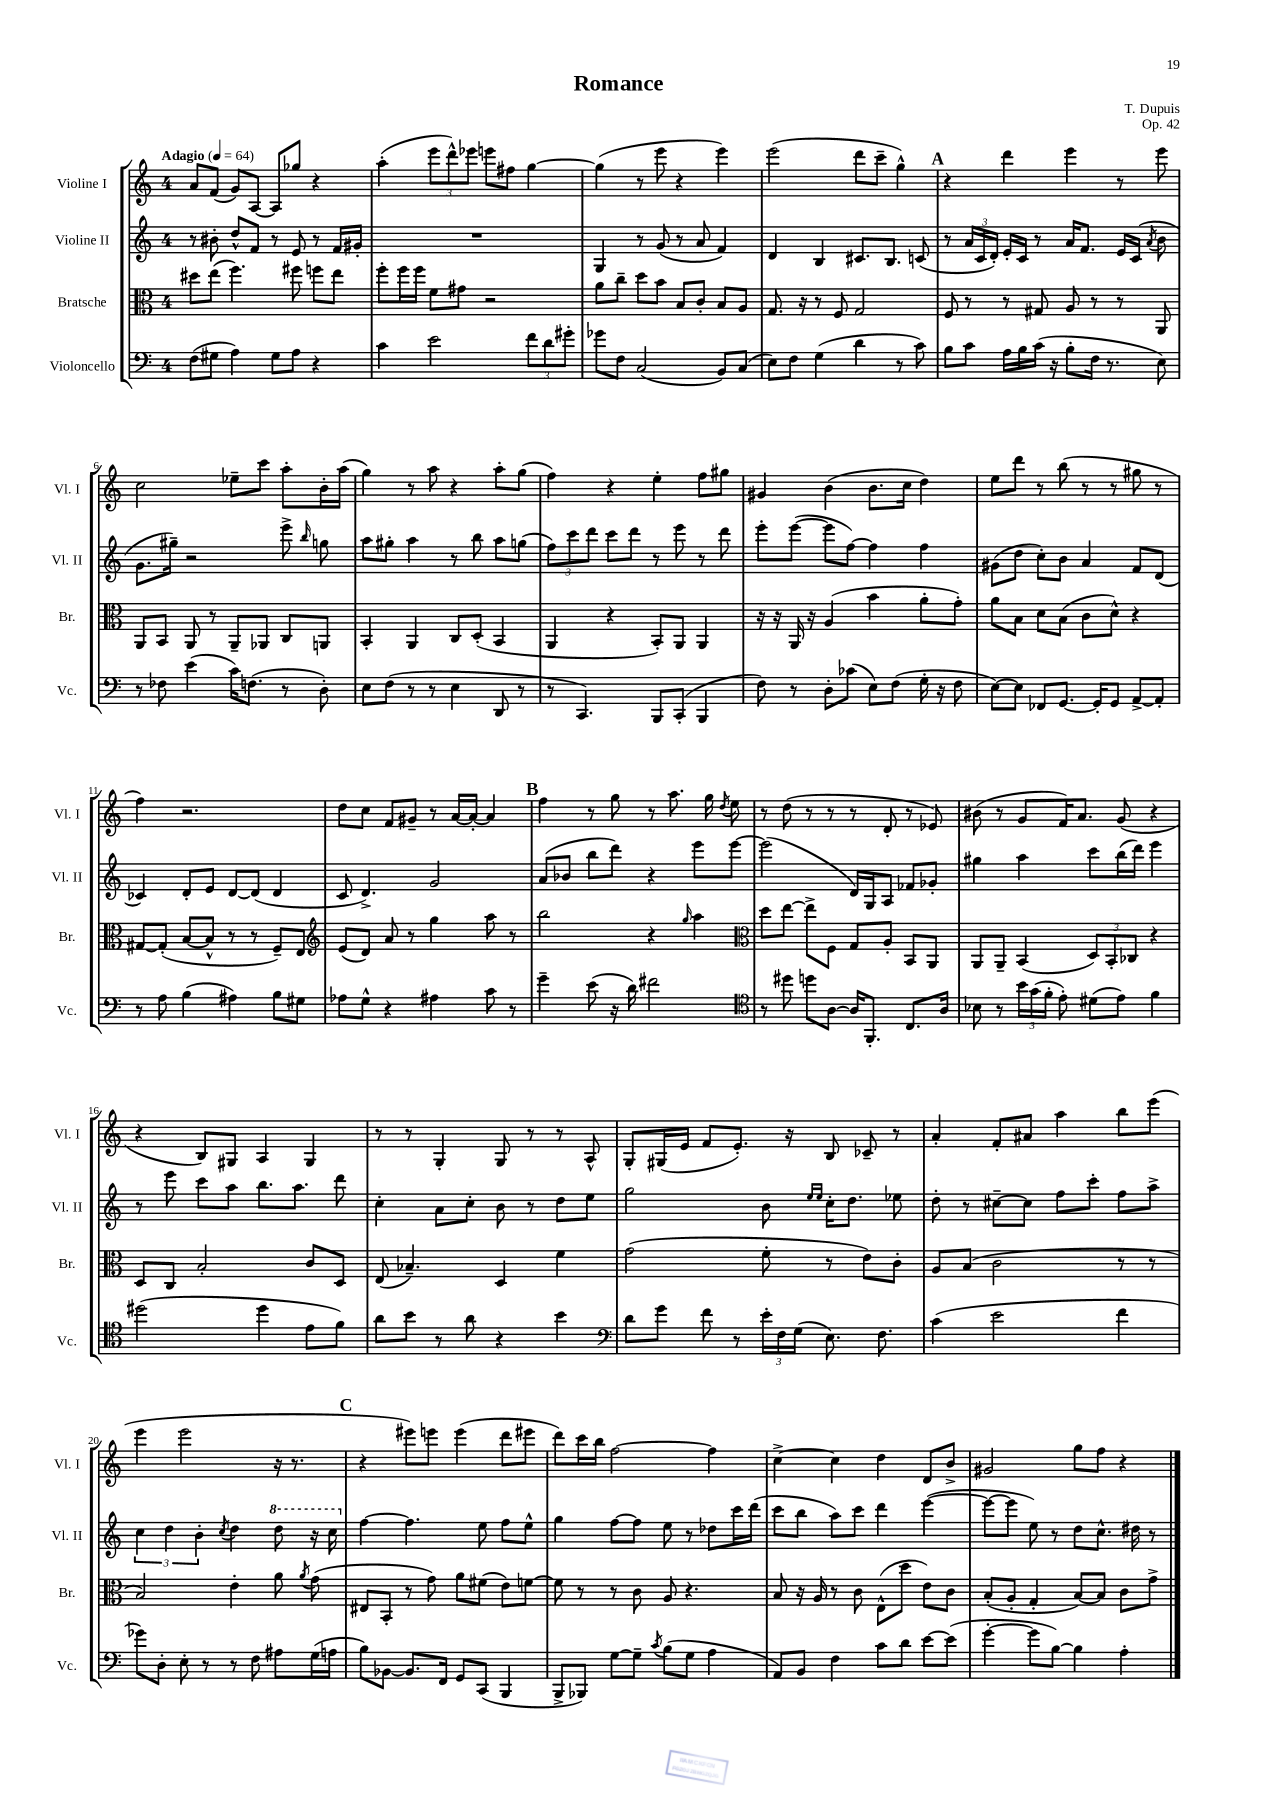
\header { title = "Romance" composer = "T. Dupuis" opus = "Op. 42" }
<<
\new StaffGroup <<
\new Staff = "s0" \with { instrumentName = "Violine I" shortInstrumentName = "Vl. I" } {
    \clef treble \key c \major \once \override Staff.TimeSignature.style = #'single-digit \time 4/4 \tempo "Adagio" 4 = 64
    \autoBeamOff a'8[ f'8]( g'8[) a8]~ a8[ ges''8] r4 |
    a''4-.( \tuplet 3/2 { e'''8[ d'''8-^) ees'''8] } e'''8[ fis''8] g''4~ |
    g''4( r8 e'''8 r4 e'''4) |
    e'''2( d'''8[ c'''8]-- g''4-^) |
    \mark \markup { \bold "A" } r4 d'''4 e'''4 r8 e'''8 |
    c''2 ees''8[-- c'''8] a''8[-. b'16-. a''16]( |
    g''4) r8 a''8 r4 a''8[-. g''8]( |
    f''4) r4 e''4-. f''8[ gis''8] |
    gis'4 b'4( b'8.[ c''16] d''4) |
    e''8[ d'''8] r8 b''8( r8 r8 gis''8 r8 |
    f''4) r2. |
    d''8[ c''8] f'8[ gis'8]-- r8 a'16[~ a'16]~-. a'4 |
    \mark \markup { \bold "B" } f''4 r8 g''8 r8 a''8. g''16 \acciaccatura { d''8 } e''8 |
    r8 d''8( r8 r8 r8 d'8-. r8 ees'8) |
    bis'8( r8 g'8[ f'16) a'8.] g'8( r4 |
    r4 b8[) gis8] a4 gis4 |
    r8 r8 g4-. g8 r8 r8 a8-^ |
    g8[-. gis16( e'16] f'8[ e'8.]-.) r16 b8 ces'8-- r8 |
    a'4-. f'8[-. ais'8] a''4 b''8[ e'''8]( |
    e'''4 e'''2 r16 r8. |
    \mark \markup { \bold "C" } r4 eis'''8[) e'''8] e'''4( d'''8[ eis'''8] |
    d'''8[) c'''16 b''16] f''2~ f''4 |
    c''4~-> c''4 d''4 d'8[ b'8]-> |
    gis'2 g''8[ f''8] r4 \bar "|." |
}
\new Staff = "s1" \with { instrumentName = "Violine II" shortInstrumentName = "Vl. II" } {
    \clef treble \key c \major \once \override Staff.TimeSignature.style = #'single-digit \time 4/4
    \autoBeamOff r8 bis'8-. d''8[-^ f'8] r8 e'8 r8 f'16[ gis'16]-. |
    R1 |
    g4 r8 g'8( r8 a'8 f'4) |
    d'4 b4 cis'8.[ b8.] c'8( |
    \mark \markup { \bold "A" } r8 \tuplet 3/2 { a'16[ c'16 d'16]-.) } e'16[-. c'16] r8 a'16[ f'8.] e'16[ c'16]( \acciaccatura { a'8 } b'8 |
    g'8.[ gis''16]--) r2 e'''8-> \grace { b''16 } g''8 |
    a''8[ gis''8]-. a''4 r8 b''8 a''8[ g''8]( |
    \tuplet 3/2 { f''8[) c'''8 d'''8] } c'''8[ d'''8] r8 e'''8 r8 d'''8 |
    e'''8[-. e'''8]~( e'''8[ f''8]~) f''4 f''4 |
    gis'8[( d''8] c''8[-.) b'8] a'4 f'8[ d'8]( |
    ces'4) d'8[-. e'8] d'8[~ d'8]( d'4 |
    c'8 d'4.->) g'2 |
    \mark \markup { \bold "B" } a'8[( bes'8] b''8[ d'''8]) r4 e'''8[ e'''8]~ |
    e'''2( d'16[) g16 a8] fes'8[ ges'8]-. |
    gis''4 a''4 c'''8[ b''16( d'''16]) e'''4 |
    r8 e'''8 c'''8[ a''8] b''8.[ a''8.] d'''8 |
    c''4-. a'8[ c''8]-. b'8 r8 d''8[ e''8] |
    g''2 b'8 \grace { e''16[ e''16] } c''16[-. d''8.] ees''8 |
    d''8-. r8 cis''8[~-- cis''8] f''8[ c'''8]-. f''8[ a''8]-> |
    \tuplet 3/2 { c''4 d''4 b'4-. } \acciaccatura { c''8 } d''4 \ottava #1 d'''8 r16 c'''16 \ottava #0 |
    \mark \markup { \bold "C" } f''4~ f''4. e''8 f''8[ e''8]-^ |
    g''4 f''8[~ f''8] e''8 r8 des''8[ c'''16 d'''16]( |
    c'''8[ b''8] a''8[) c'''8] d'''4 e'''4~( |
    e'''8[~ e'''8] e''8) r8 d''8[ c''8.]-^ dis''16 r8 \bar "|." |
}
\new Staff = "s2" \with { instrumentName = "Bratsche" shortInstrumentName = "Br." } {
    \clef alto \key c \major \once \override Staff.TimeSignature.style = #'single-digit \time 4/4
    \autoBeamOff dis''8[ e''8]( f''4.) fis''8 f''8[ e''8] |
    f''8[-. f''16 f''16] f'8[ gis'8] r2 |
    a'8[ c''8]-- d''8[ b'8] b8[ c'8]-. b8[ a8] |
    g8. r16 r8 f8 g2 |
    \mark \markup { \bold "A" } f8 r8 r8 gis8 a8 r8 r8 a,8 |
    a,8[ b,8] a,8 r8 a,8[-- aes,8] c8[ a,8] |
    b,4-. a,4 c8[ d8]-.( b,4 |
    a,4 r4 b,8[-.) a,8] a,4 |
    r16 r16 a,16 r16 a4( b'4 a'8[-. g'8]-.) |
    a'8[ b8] d'8[ b8]( c'8[ d'8]-^) r4 |
    gis8[~ gis8]-.( b8[~ b8]-^ r8 r8 f8[--) e8] |
    \clef treble e'8[( d'8]) a'8 r8 g''4 a''8 r8 |
    \mark \markup { \bold "B" } b''2 r4 \grace { g''16 } a''4 |
    \clef alto d''8[ e''8]~ e''8[-> f8] g8[ a8]-. b,8[ a,8] |
    a,8[ a,8]-- b,4( \tuplet 3/2 { d8[) b,8-. ces8] } r4 |
    d8[ c8] b2-. c'8[ d8] |
    e8( bes4.--) d4 f'4 |
    g'2( f'8-. r8 e'8[) c'8]-. |
    a8[ b8]( c'2 r8 r8 |
    b2) e'4-. a'8 \acciaccatura { a'8 } g'8( |
    \mark \markup { \bold "C" } eis8[ b,8]-. r8 g'8) a'8[ fis'8]( e'8[) f'8]~ |
    f'8 r8 r8 c'8 a8 r4. |
    b8 r16 a16 r8 c'8 e8[-^( d''8] e'8[) c'8] |
    b8[-.( a8]-. g4-. b8[~) b8] c'8[ g'8]-> \bar "|." |
}
\new Staff = "s3" \with { instrumentName = "Violoncello" shortInstrumentName = "Vc." } {
    \clef bass \key c \major \once \override Staff.TimeSignature.style = #'single-digit \time 4/4
    \autoBeamOff f8[( gis8] a4) gis8[ a8] r4 |
    c'4 e'2 \tuplet 3/2 { f'8[ d'8 gis'8]-. } |
    ges'8[ f8] c2( b,8[) c8]( |
    e8[) f8] g4( d'4 r8 c'8) |
    \mark \markup { \bold "A" } b8[ c'8] a16[ b16 c'16]( r16 b8[-. f16] r8. e8) |
    r8 fes8 e'4( c'16[) f8.]( r8 d8-.) |
    e8[ f8]( r8 r8 e4 d,8 r8 |
    r8 c,4.) b,,8[ c,8]-.( b,,4 |
    f8) r8 d8[-. ces'8]( e8[) f8]( g16-. r16 f8 |
    e8[~) e8] fes,8[ g,8.]~ g,16[-. g,8] a,8[~-> a,8]-. |
    r8 a8 b4( ais4) b8[ gis8] |
    aes8[ g8]-^ r4 ais4 c'8 r8 |
    \mark \markup { \bold "B" } g'4-- e'8( r16 d'16) fis'2 |
    \clef tenor r8 dis''8 d''8[ a8]~ a16[ f,8.]-. c8.[ a16] |
    bes8 r8 \tuplet 3/2 { b'16[ g'16( f'16]-. } e'8-.) dis'8[( e'8]) f'4 |
    dis''2( dis''4 e'8[ f'8]) |
    a'8[ b'8] r8 a'8 r4 b'4 |
    \clef bass d'8[ g'8] f'8 r8 \tuplet 3/2 { e'16[-. f16 g16]( } e8.) f8. |
    c'4( e'2 f'4 |
    ges'8[) d8]-. e8-. r8 r8 f8 ais8[ g16( a16] |
    \mark \markup { \bold "C" } b8[) bes,8]~ bes,8.[ f,16] g,8[ c,8]( b,,4 |
    b,,8[-> bes,,8]) g8[~ g8]-- \acciaccatura { c'8 } b8[( g8] a4 |
    a,8[) b,8] f4 c'8[ d'8] e'8[~ e'8]( |
    g'4~-. g'8[ b8]~) b4 a4-. \bar "|." |
}
>>
>>
